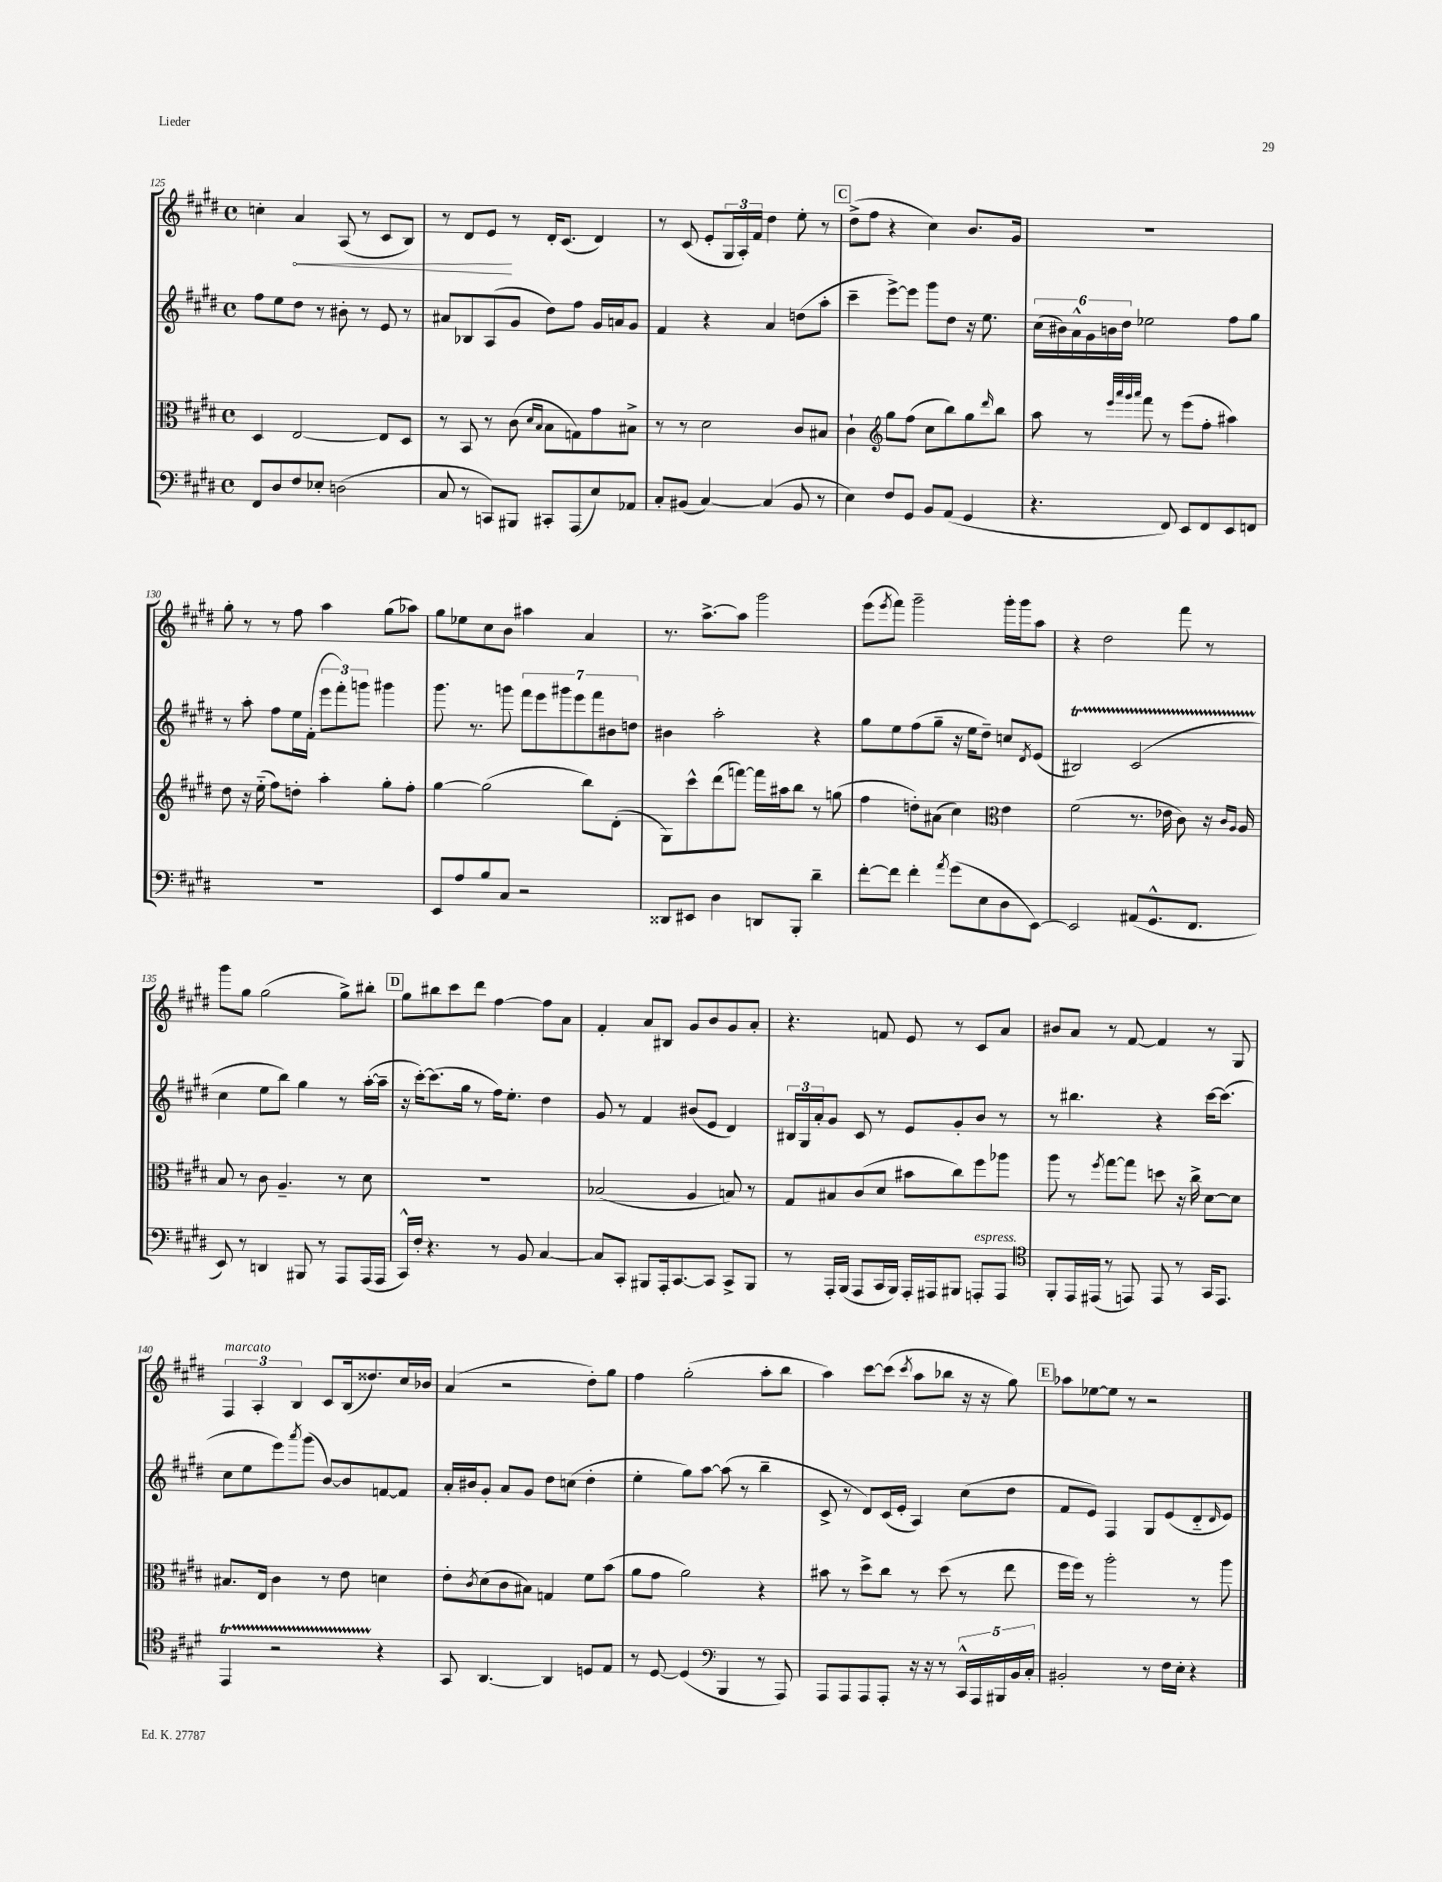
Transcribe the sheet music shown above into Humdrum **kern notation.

**kern	**kern	**kern	**kern	**dynam
*part4	*part3	*part2	*part1	*part1
*staff4	*staff3	*staff2	*staff1	*staff1
*clefF4	*clefC3	*clefG2	*clefG2	*
*k[f#c#g#d#]	*k[f#c#g#d#]	*k[f#c#g#d#]	*k[f#c#g#d#]	*
*M4/4	*M4/4	*M4/4	*M4/4	*
*met(c)	*met(c)	*met(c)	*met(c)	*
=125	=125	=125	=125	=125
8FF#/L	4D#/	8ff#\L	4ccn'\	.
8D#/	.	8ee\	.	.
!	!	!	!	!LO:HP:b
8F#/	[2E/	8dd#\J	4a/	<
8E-X'/J	.	8r	.	.
(2Dn\	.	8b#X'\	(8A/	.
.	.	8r	8r	.
.	8E/L]	8e/	8c#/L	.
.	8D#/J	8r	8B/J)	.
=126	=126	=126	=126	=126
8C#/	8r	8a#X/L	8r	.
8r	8BB/	8B-X/	8d#/L	.
8CCn/L)	8r	(8A/	8e/J	.
8BBB#X/J	(8c#\	8g#/J	8r	[
.	16qqd#/LL	.	.	.
.	16qqB/JJ	.	.	.
8CC#X'/L	8B\L	8dd#\L)	16d#'/KL	.
.	.	.	(8.c#/J	.
(8AAA/	8Gn\)	8ff#\J	.	.
8E/)	8g#\	16g#/LL	4d#/)	.
.	.	16an/J	.	.
8AA-X/J	8B#X^\J	8g#/J	.	.
=127	=127	=127	=127	=127
8C#'/L	8r	4f#/	8r	.
(8BB#X/J	8r	.	(8c#/	.
[4C#/)	2d#\	4r	8e'/L	.
.	.	.	24G#/L	.
.	.	.	24A'/)	.
.	.	.	24f#/JJ	.
(4C#/]	.	4a/	4dd#\	.
8BB#/	8c#/L	(8ddn\L	8ee'\	.
8r	8B#X/J	8aa'\J	8r	.
!!LO:REH:place=s1:t=C
=128	=128	=128	=128	=128
4E\)	4c#`\	4ccc#~\	(8dd#^\L	.
.	.	.	8ff#\J	.
*	*clefG2	*	*	*
8F#/L	8gg#\L	[8eee^\L)	4r	.
8GG#/J	(8ff#\J	8eee\J]	.	.
8BB/L	8cc#\L	8ggg#\L	4cc#\)	.
(8AA/J	8bb\)	8dd#\J	.	.
4GG#/	8gg#\	16r	8.b/L	.
.	.	8.ee\	.	.
.	16qqddd#/	.	.	.
.	8bb\J	.	.	.
.	.	.	16g#/Jk	.
=129	=129	=129	=129	=129
4.r	8aa\	(24cc#\LL	1r	.
.	.	24b#X\)	.	.
.	.	24a^^\	.	.
.	8r	24g#\	.	.
.	.	24bn\	.	.
.	.	24dd#\JJ	.	.
.	32qqeee/LLL	.	.	.
.	32qqaaa/	.	.	.
.	32qqggg#/	.	.	.
.	32qqaaa/JJJ	.	.	.
.	8fff#\	2ee-X\	.	.
8FF#/)	8r	.	.	.
8EE/L	(8eee\L	.	.	.
8FF#/	8ff#'\J	.	.	.
8EE/	4aa#X\)	8ff#\L	.	.
8FFn/J	.	8gg#\J	.	.
!!LO:LB:g=z
=130	=130	=130	=130	=130
1r	8dd#\	8r	8gg#'\	.
.	16r	8aa'\	8r	.
.	(16ee\	.	.	.
.	8ff#\L)	8ff#\L	8r	.
.	8ddn'\J	16ee\L	8ff#\	.
.	.	(16f#'\JJ	.	.
.	4aa'\	12eee\L	4aa\	.
.	.	12fff#'\)	.	.
.	.	12gggn\J	.	.
.	8gg#'\L	4ggg#X\	(8gg#\L	.
.	8ff#'\J	.	8aa-X\J)	.
=131	=131	=131	=131	=131
8EE/L	[4gg#\	8.ggg#\	8gg#\L	.
8A/	.	.	8ee-X\	.
.	.	8.r	.	.
8B/	(2gg#\]	.	8cc#\	.
8C#/J	.	8gggn\	8b\J	.
2r	.	14fff#\L	4aa#X\	.
.	.	14eee\	.	.
.	.	14ggg#X\	.	.
.	.	14eee\	.	.
.	8bb\L)	.	4a/	.
.	.	14fff#\	.	.
.	.	14b#X\	.	.
.	(8d#'\J	.	.	.
.	.	14ddn\J	.	.
=132	=132	=132	=132	=132
8DD##X/L	8G#\L)	4b#X\	8.r	.
8EE#X/J	8ccc#^^\	.	.	.
.	.	.	[8.aa^\L	.
4D#\	(8ddd#\	2aa'\	.	.
.	[8fffn\J)	.	8aa\J]	.
8DDn/L	16fff\LL]	.	2ggg#\	.
.	16aa#X\J	.	.	.
8BBB'/J	8bb\J	.	.	.
4d#~\	8r	4r	.	.
.	(8ggn\	.	.	.
=133	=133	=133	=133	=133
[8f#'\L	4ff#\	8gg#\L	(8eee\L	.
.	.	.	8qeee/	.
8f#\J]	.	8ee\	8fff#\J)	.
4f#'\	8ddn'\L)	(8ff#\	2ggg#~\	.
.	(8a#X\J	8gg#~\J	.	.
8qa/	.	.	.	.
(8g#\L	4cc#\)	16r	.	.
.	.	16ee\KL	.	.
8E\	.	8dd#~\J)	.	.
*	*clefC3	*	*	*
8D#\	4e\	8ccn/L	16ggg#'\LL	.
.	.	.	16ggg#\J	.
.	.	8qd#/	.	.
[8EE\J)	.	(8e/J	8aa\J	.
=134	=134	=134	=134	=134
2EE/]	(2f#\	2B#Xt/)	4r	.
.	.	.	2dd#\	.
(8AA#X/L	8.r	(2c#TTT/	.	.
8.GG#^^/	.	.	.	.
.	16e-X\	.	.	.
.	8c#\)	.	8fff#\	.
8.FF#/J	.	.	.	.
.	16r	.	8r	.
.	16qqc#/LL	.	.	.
.	16qqA/JJ	.	.	.
.	16A/	.	.	.
!!LO:LB:g=z
=135	=135	=135	=135	=135
8EE/)	8B/	4cc#\	8ggg#\L	.
8r	8r	.	8gg#\J	.
4DDn/	8c#\	8ee\L	(2gg#\	.
.	4.A~/	8bb\J)	.	.
8BBB#X/	.	4gg#\	.	.
8r	.	.	.	.
8AAA/L	8r	8r	8gg#^\L)	.
(16AAA/L	8d#\	([16aa'\LL	8bb#X'\J	.
16AAA/JJ	.	16aa~\JJ]	.	.
!!LO:REH:place=s1:t=D
=136	=136	=136	=136	=136
16CC#^^/LL)	1r	16r	8gg#\L	.
16F#'/JJ	.	[16ccc#'\KL)	.	.
4.r	.	(8.ccc#\]	8bb#X\	.
.	.	.	8ccc#\	.
.	.	16gg#\Jk	.	.
.	.	8r	8ddd#\J	.
8r	.	16ff#\KL)	[4ff#\	.
.	.	8.ee'\J	.	.
8BB/	.	.	.	.
[4C#/	.	4dd#\	8ff#\L]	.
.	.	.	8a\J	.
=137	=137	=137	=137	=137
8C#/L]	(2B-X/	8g#/	4f#'/	.
8CC#'/J	.	8r	.	.
8BBB#X/L	.	4f#/	8a/L	.
16AAA'/k	.	.	8B#X/J	.
[8.CC#/	.	.	.	.
.	4A/	(8b#X/L	8g#/L	.
8CC#/J]	.	8e/J	8b/	.
8CC#^/L	8Bn/)	4d#/)	8g#/	.
8BBB#/J	8r	.	8a'/J	.
=138	=138	=138	=138	=138
8r	8G#/L	24B#X/LL	4.r	.
.	.	24G#/	.	.
.	.	24a'/J	.	.
16AAA'/LL	8B#X/	8g#/J	.	.
(16BBB/JJ	.	.	.	.
8AAA/L	(8c#/	8c#/	.	.
16CC#/L	8d#/J	8r	8fn/	.
16BBB/JJ)	.	.	.	.
16AAA'/LL	8b#X\L	8e/L	8e/	.
16AAA#X/J	.	.	.	.
8BBB#X/J	8cc#\)	8g#'/	8r	.
!LO:TX:a:i:t=espress.	!	!	!	!
8AAAn'/L	8ff#\	8b/J	8c#/L	.
8AAA/J	8aa-X\J	8r	8a/J	.
=139	=139	=139	=139	=139
*clefC4	*	*	*	*
8FF#'/L	8aa\	8r	8b#X/L	.
16EE/L	8r	4.bb#X\	8a/J	.
(16EE#X/JJ	.	.	.	.
.	8qff#/	.	.	.
8r	[8gg#\L	.	8r	.
8EEn/)	8gg#\J]	.	[8f#/	.
8EE/	8ddn\	4r	4f#/]	.
8r	16r	.	.	.
.	16cc#^\	.	.	.
16GG#/KL	[8d#\L	[16ccc#\KL	8r	.
8.EE/J	.	(8.ccc#\J]	.	.
.	8d#\J]	.	8G#/	.
!!LO:LB:g=z
=140	=140	=140	=140	=140
!	!	!	!LO:TX:a:i:t=marcato	!
4EET/	8.B#X/L	8cc#\L	6F#/	.
.	.	8ee\	.	.
.	.	.	6A'/	.
.	16E/Jk	.	.	.
2r	4c#\	8eee\)	.	.
.	.	.	6B/	.
.	.	8qaaa/	.	.
.	.	(8ggg#\J	.	.
.	8r	[8b/L)	8c#/L	.
.	8e\	8b/]	(16B/k	.
.	.	.	8.dd##X/)	.
4r	4dn\	[8fn/	.	.
.	.	8f/J]	16cc#/L	.
.	.	.	16b-X/JJ	.
=141	=141	=141	=141	=141
8GG#/	8e'\L	16a'/LL	(4a/	.
.	.	16b#X/J	.	.
.	8qc#/	.	.	.
[4.AA/	(8d#\	8g#'/J	.	.
.	8c#\	8a/L	2r	.
.	8B#X\J)	8g#/J	.	.
4AA/]	4Gn/	8dd#\L	.	.
.	.	(8ccn\J	.	.
8Dn/L	8f#\L	4dd#'\	8dd#'\L)	.
8E/J	(8b\J	.	8gg#\J	.
=142	=142	=142	=142	=142
8r	8a\L	4ee'\	4ff#\	.
[8D#/	8g#\J	.	.	.
(4D#/]	2a\)	8gg#\L)	(2gg#'\	.
.	.	[8aa\J	.	.
*clefF4	*	*	*	*
4BBB/	.	(8aa\]	.	.
.	.	8r	.	.
8r	4r	4bb~\	8aa'\L	.
8AAA/)	.	.	8bb\J	.
=143	=143	=143	=143	=143
8AAA/L	8b#X\	8c#^/	4aa\)	.
8AAA/	8r	8r	.	.
8AAA/	8dd#^\L	8d#/L)	[8ccc#\L	.
8AAA'/J	8cc#\J	(16c#/L	(8ccc#\J]	.
.	.	16e'/JJ	.	.
.	.	.	8qccc#/	.
16r	8r	4A/)	8aa\L	.
16r	.	.	.	.
8r	(8dd#\	.	8bb-X\J	.
20CC#^^/LL	8r	(8cc#\L	16r	.
20AAA/	.	.	.	.
.	.	.	16r	.
20BBB#X/	.	.	.	.
.	8ee\	8dd#\J	8gg#\)	.
20BB/	.	.	.	.
20C#'/JJ	.	.	.	.
!!LO:REH:place=s1:t=E
=144	=144	=144	=144	=144
2BB#X'/	16ff#\LL	8f#/L	8aa-X\L	.
.	16ff#\JJ)	.	.	.
.	8r	8e/J)	[8ee-X\	.
.	2aa'\	4F#/	8ee-\J]	.
.	.	.	8r	.
8r	.	8G#/L	2r	.
16F#\LL	.	(8e/	.	.
16E'\JJ	.	.	.	.
4r	8r	8d#/	.	.
.	.	16qqd#/	.	.
.	8aa\	8e/J)	.	.
==	==	==	==	==
*-	*-	*-	*-	*-
